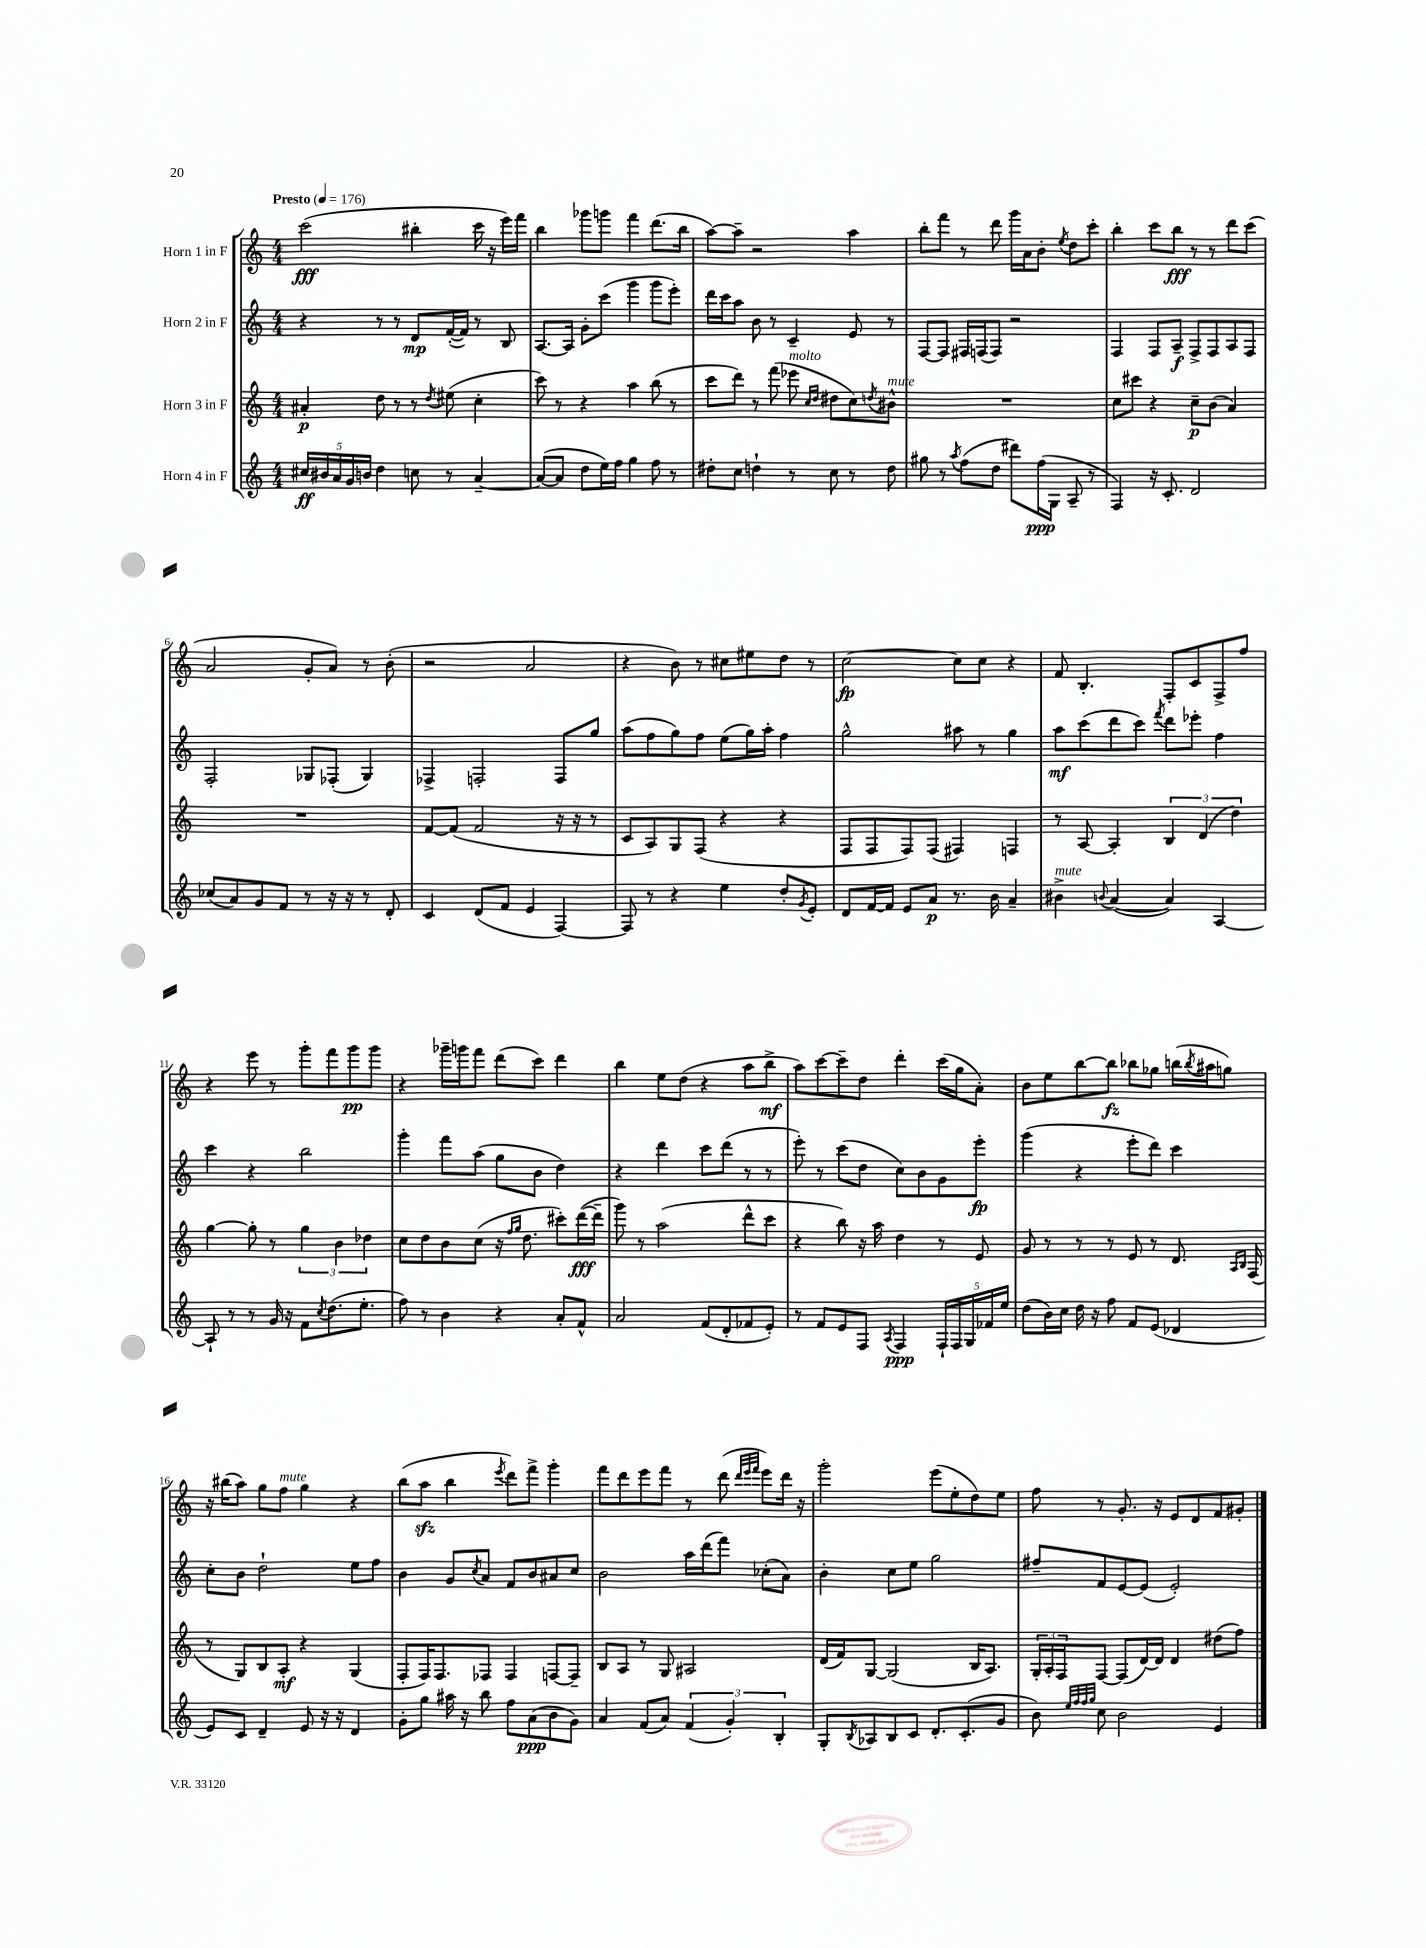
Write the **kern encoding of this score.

**kern	**kern	**kern	**kern
*staff4	*staff3	*staff2	*staff1
*clefG2	*clefG2	*clefG2	*clefG2
*k[]	*k[]	*k[]	*k[]
*M4/4	*M4/4	*M4/4	*M4/4
*MM176	*MM176	*MM176	*MM176
20cc#	4a#'	4r	(2ccc
20b#	.	.	.
20a	.	.	.
20g	.	.	.
20b	.	.	.
4dd	8dd	8r	.
.	8r	8r	.
8cc	8r	8d	4bb#'
.	8qdd	.	.
8r	(8ee#	([16f'	.
.	.	16f])	.
[4a~	4cc'	8r	16ccc
.	.	.	16r
.	.	8B	16eee)
.	.	.	16fff
=	=	=	=
(8a_	8ccc)	[8.A	4bb
8a]	8r	.	.
.	.	16A]	.
8dd	4r	8g'	8ggg-
16ee)	.	(8ccc	8ggg
16ff	.	.	.
4gg	4aa	4ggg	4fff
8ff	(8bb	8ggg	(8.ddd
8r	8r	8eee')	.
.	.	.	16bb
=	=	=	=
8dd#'	8ccc	16ddd	[8aa)
.	.	16ccc	.
8cc	8ddd)	8aa	8aa~]
4dd`	8r	8b	2r
.	(8fff	8r	.
8r	8eee-	4c~	.
.	16qqcc	.	.
.	16qqdd	.	.
8cc	8dd#	.	.
8r	8cc)	8e	4aa
.	8qdd	.	.
8dd	8b#^^	8r	.
=	=	=	=
8gg#	1r	[8F	8bb'
8r	.	8F]	8fff
8qaa	.	.	.
(8ff	.	16F#	8r
.	.	(16F	.
8dd	.	8F)	8ddd
8ddd#)	.	2r	16ggg
.	.	.	16a
(16ff	.	.	8b'
16G	.	.	.
.	.	.	8qee
8A~	.	.	8dd
8r	.	.	8ccc'
=	=	=	=
4F)	8cc	4F	4bb'
.	8ccc#	.	.
16r	4r	8F	8ccc
8.c'	.	.	.
.	.	8A~	8bb
2d	8cc~	8F^	8r
.	(8b	8F	8r
.	4a)	8A	8ddd
.	.	8F	(8ccc
=	=	=	=
(8cc-	1r	2F'	2a
8a)	.	.	.
8g	.	.	.
8f	.	.	.
8r	.	8G-	8g'
16r	.	(8F-'	8a)
16r	.	.	.
8r	.	4G-)	8r
8d'	.	.	(8b'
=	=	=	=
4c	[8f	4F-^	2r
.	(8f]	.	.
(8d	2f	2F'	.
8f	.	.	.
4e	.	.	2a
[4F)	16r	8F	.
.	16r	.	.
.	8r	8gg	.
=	=	=	=
8F]	8c	(8aa	4r
8r	8A)	8ff	.
4r	8G	8gg)	8b)
.	(8F	8ff	8r
4ee	4r	(8ee	8cc#
.	.	16gg)	8ee#
.	.	16aa'	.
8dd'	4r	4ff	8dd
8qg	.	.	.
8e'	.	.	8r
=	=	=	=
8d	8F	2gg^^	[2cc
[16f	8F	.	.
16f]	.	.	.
8e	8F)	.	.
8a	(8F	.	.
8.r	4F#)	8aa#	8cc]
.	.	8r	8cc
16b	.	.	.
4a~	4F	4gg	4r
=	=	=	=
4b#^	8r	8aa	8f
.	[8A	(8ccc	4.B'
8qqb	.	.	.
([4a	4A']	8ddd	.
.	.	8ccc)	.
.	.	8qfff	.
4a])	6B	8ddd	8F'
.	.	8eee-'	8c
.	(6d	.	.
[4A	.	4ff	8F^
.	6dd)	.	.
.	.	.	8ff
=	=	=	=
8A`]	[4gg	4ccc	4r
8r	.	.	.
8r	8gg']	4r	8eee
16g	8r	.	8r
16r	.	.	.
8f	6gg	2bb	8ggg'
8qcc	.	.	.
(8.dd	.	.	8fff
.	6b	.	.
.	.	.	8ggg
8.ee'	.	.	.
.	6dd-	.	.
.	.	.	8ggg
=	=	=	=
8ff)	8cc	4ggg'	4r
8r	8dd	.	.
4b	8b	8fff	16ggg-~
.	.	.	16ggg
.	(8cc	(8aa	8fff
4r	16r	8gg	(8ddd
.	16qqff	.	.
.	16qqgg	.	.
.	8.dd	.	.
.	.	8b	8ccc)
8a'	8ccc#')	4dd)	4ddd
8f^^	([16ddd	.	.
.	16ddd~]	.	.
=	=	=	=
2a	8ggg)	4r	4bb
.	8r	.	.
.	(2aa	4ddd	8ee
.	.	.	(8dd
(8f	.	8ccc	4r
8d'	.	(8ddd	.
8f-	8ddd^^	8r	8aa
8e')	8ccc	8r	8bb^
=	=	=	=
8r	4r	8eee')	8aa)
8f	.	8r	[8ccc
8e	8bb)	(8ccc	8ccc~]
8F	16r	8dd	8dd
.	16aa	.	.
8qA	.	.	.
4F	4dd	8cc)	4ddd'
.	.	8b	.
20F`	8r	8g	(16ccc
20F	.	.	.
.	.	.	16gg
20G	.	.	.
.	8e	8eee'	8a')
20f-	.	.	.
20ee	.	.	.
=	=	=	=
(8dd	8g	(4ggg	8b
16b)	8r	.	8ee
16cc	.	.	.
16dd	8r	4r	[8bb
16r	.	.	.
8ff	8r	.	8bb]
8f	8e	8eee'	8bb-
(8e	8r	8ddd)	8gg-
4d-	8.d	4ccc	(16bb
.	.	.	8qbb
.	.	.	16aa#
.	.	.	8gg)
.	16qqA	.	.
.	16qqB	.	.
.	(16F	.	.
=	=	=	=
8e)	8r	8cc'	16r
.	.	.	(16bb#
8c	8G)	8b	8aa)
4d~	8B	2dd`	8gg
.	8A'	.	8ff
8e	4r	.	4gg
16r	.	.	.
16r	.	.	.
4d	(4G	8ee	4r
.	.	8ff	.
=	=	=	=
8g'	8F'	4b	(8bb
8gg	16F)	.	8aa
.	8.F	.	.
16aa#	.	8g	4bb
16r	.	.	.
.	.	8qcc	.
8bb	8F-	8a	.
.	.	.	8qeee
8ff	4F-	8f	8ddd)
(8a	.	8b	8fff^
8b	[8F	8a#	4ggg'
8g)	8F~]	8cc	.
=	=	=	=
4a	8B	2b	8fff
.	8A	.	8ddd
(8f	8r	.	8eee
8a)	8G	.	8fff
(6f	2A#	16aa	8r
.	.	(16ddd	.
.	.	8fff)	(8ddd
6g')	.	.	.
.	.	.	32qqddd
.	.	.	32qqeee
.	.	.	32qqfff
.	.	(8cc-'	8eee)
6B'	.	.	.
.	.	8a)	16ddd
.	.	.	16r
=	=	=	=
8G'	(16d	4b'	2ggg'
.	16f)	.	.
8qB	.	.	.
8A-	[8G	.	.
8B	(2G]	8cc	.
8c	.	8ee	.
8.d'	.	2gg	(8eee
.	.	.	8ee'
(8.c'	.	.	.
.	16B	.	8dd)
.	8.A)	.	.
8g	.	.	8ee
=	=	=	=
8b)	24G'	8ff#~	8ff
.	24A'	.	.
.	24F	.	.
32qqee	.	.	.
32qqff	.	.	.
32qqff	.	.	.
32qqgg	.	.	.
8cc	[8F	8f	8r
2b	(8F]	[8e	8.g'
.	[16d)	(8e]	.
.	16d]	.	16r
.	4d	2e')	8e
.	.	.	8d
4e	(8dd#	.	8f
.	8ff)	.	8g#'
==	==	==	==
*-	*-	*-	*-
